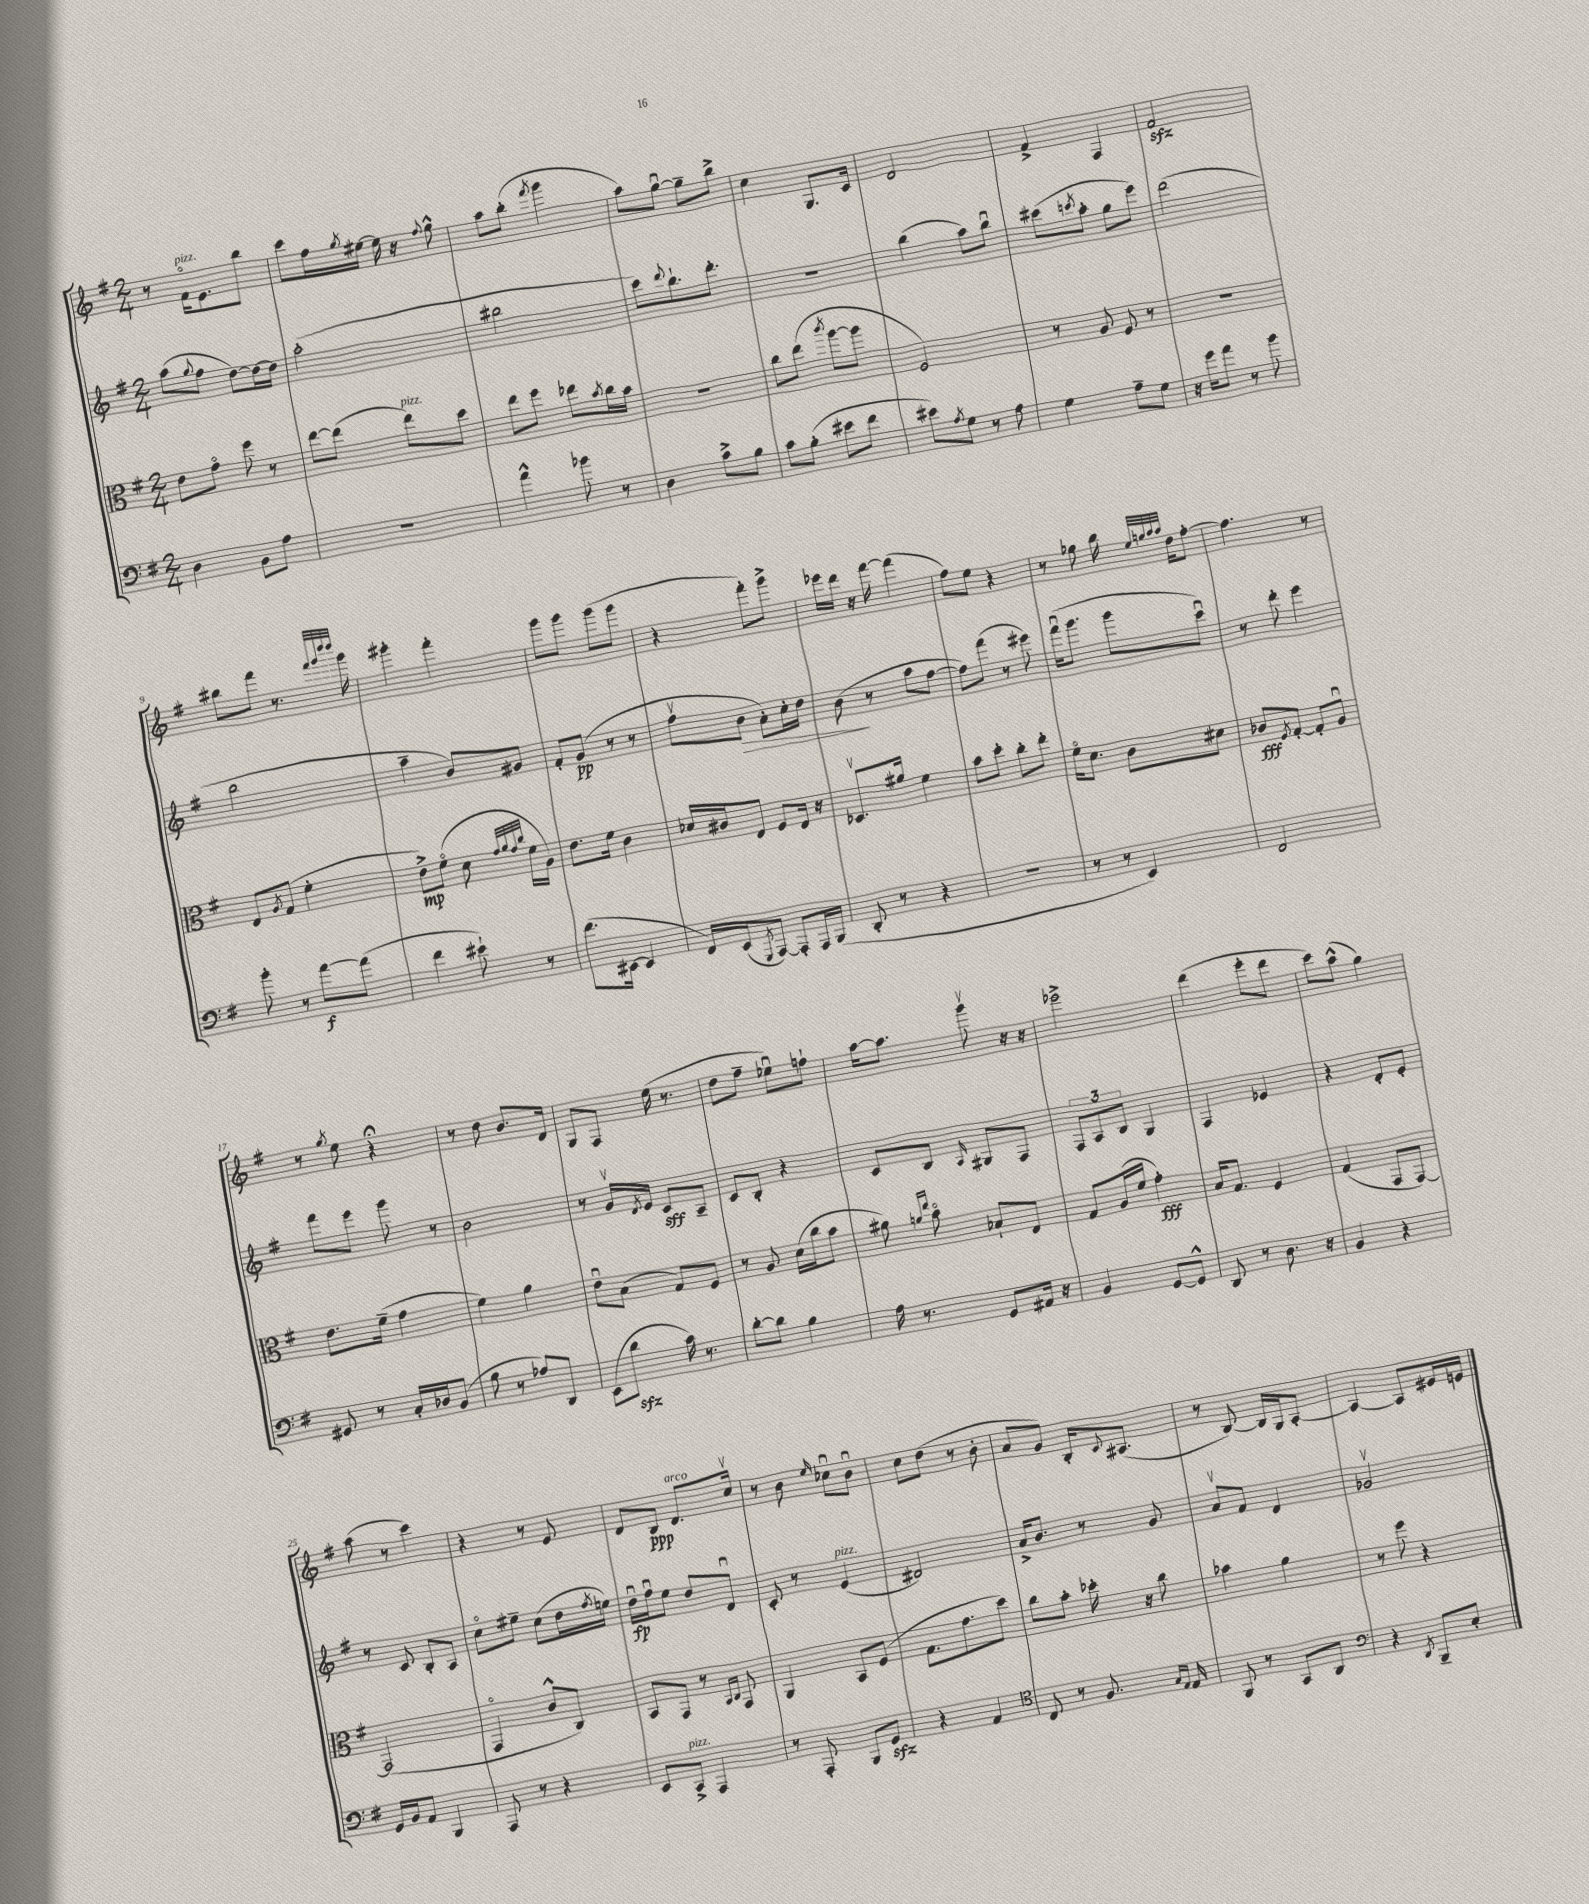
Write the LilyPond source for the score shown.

<<
\new StaffGroup <<
\new Staff = "s0" {
    \clef treble \key g \major \numericTimeSignature \time 2/4
    r8 fis'16\flageolet^\markup { \italic "pizz." } e'8. b''8 |
    c'''8 fis''16 \acciaccatura { g''8 } eis''16~ eis''16 r16 \appoggiatura { fis''8 } g''8-^ |
    a''8 b''8-.( \acciaccatura { fis'''8 } g'''4 |
    a''8) g''8~\downbow g''8-- b''8-> |
    c''4 g8. c'16 |
    d'2 |
    fis'4-> fis4 |
    fis'2\sfz |
    bis''8 fis'''8 r8. \grace { fis'''32 g'''32 d''''32 d''''32 } g'''16 |
    gis'''4-. fis'''4-. |
    g'''8 g'''8 g'''8( g'''8 |
    r4 fis'''8-.) g'''8-> |
    ees'''16 d'''16 r16 fis'''16~ fis'''4( |
    fis''8) e''8 r4 |
    r8 ges''8 b''16 \grace { e''32 g''32 a''32 a''32 } d''16 fis''8~-. |
    fis''4. r8 |
    r8 \acciaccatura { g''8 } e''8 r4\fermata |
    r8 d''8 b'8. d'16 |
    g8 fis8 e''16( r8. |
    d''8 fis''8-- ees''8\downbow) f''8-! |
    a''16~ a''8. g'''8\upbow r16 r16 |
    ees'''2-> |
    d'''4( e'''8-. d'''8 |
    c'''8) a''8-^( g''4) |
    a''8( r8 c'''4) |
    r4 r8 e'8 |
    d'8 b8\ppp d'8.^\markup { \italic "arco" } c''16\upbow |
    r8 b'8 \grace { e''16 } ces''8\downbow b'8\downbow |
    c''8 d''8( r8 b'8-. |
    a'8 g'8) b16-. \appoggiatura { c'8 } ais8.( |
    r8 b8~) b16 g16 a8~-. |
    a4~ a8 eis'16 e'16 \bar "|." |
}
\new Staff = "s1" {
    \clef treble \key g \major \numericTimeSignature \time 2/4
    a''8( \appoggiatura { g''8 } fis''8 d''8~) d''16~ d''16 |
    a''2-.( |
    bis''2 |
    c'''8) \appoggiatura { d'''8 } b''8.-! d'''8.-. |
    R2 |
    b''4( a''8) b''8\downbow |
    cis'''8( \acciaccatura { c'''8 } a''8-. g''8 e'''8) |
    d'''2( |
    b''2 |
    a''4-- b'8) gis'8 |
    fis'8-. g'8\pp( r8 r8 |
    fis''8\upbow b'8\> a'8-.) c''16-. d''16 |
    b'8\!( r8 a''8 fis''8~ |
    fis''8) fis'''8( r8 eis'''8) |
    fis'''16\downbow( g'''8. g'''8 c'''8\downbow) |
    r8 d'''8-. e'''4 |
    fis'''8 e'''8 g'''8 r8 |
    b'2 |
    r8 g'16\upbow \acciaccatura { d'8 } e'16 c'8\sff a8-- |
    c'8 b8-. r4 |
    c'8 b8 \grace { a16 } gis8 fis8 |
    \tuplet 3/2 { fis8 a8 b8 } g4 |
    fis4 ees'4 |
    r4 d'8-. e'8-. |
    r8 c'8 b8-. a8 |
    c''8\flageolet eis''8-- c''8( d''16 \acciaccatura { fis''8 } e''16) |
    d''16\downbow\fp fis''16\downbow e''8 d''8 d'8\downbow |
    c'8-. r8 e'4^\markup { \italic "pizz." }( |
    dis'2) |
    a'16-> b'8. r8 g'8 |
    a'8\upbow fis'8 d'4 |
    ges'2\upbow \bar "|." |
}
\new Staff = "s2" {
    \clef alto \key g \major \numericTimeSignature \time 2/4
    e'8 g'8\flageolet fis''8 r8 |
    e''8~ e''8( e''8^\markup { \italic "pizz." }) d''8 |
    e''8 fis''8 ees''8 \acciaccatura { b'8 } c''16 b'16 |
    R2 |
    c''8 e''8( \acciaccatura { c'''8 } a''8~ a''8 |
    fis2) |
    r8 a8 fis8 r8 |
    R2 |
    e8 \acciaccatura { a8 } g8( fis'4-. |
    e'8->\mp) fis'8\flageolet( d'8 \grace { g'32 a'32 g'32 c''32 } fis'16 a16) |
    e'8. fis'16 c'4 |
    des'16 cis'16 e8 fis8 e16 r16 |
    des8.\upbow ais'16 fis'4 |
    b'8 d''8-. c''8-. e''8-. |
    fis'16\flageolet d'8. c'8 dis'8 |
    ces'8\fff \acciaccatura { fis8 } g8~-. g8-. a8\downbow |
    e'8. fis'16--( g'4 |
    fis'4) a'4 |
    e'8\downbow b8( g8) fis8 |
    r8 a8 d'16( c''16 b'8 |
    ais'8) \grace { a'16 e''16 } b'8\flageolet bes8-! e8 |
    g8 a16( fis'16 g'4-.\fff) |
    b16 g8. fis4 |
    g4( g,8 g,8~) |
    g,2( |
    g,4\flageolet c'8-^ c8) |
    b,8 g,8 r8 \grace { b,16 c16 } g,8 |
    a,4 b,8 fis8( |
    g8. g'8. d''8) |
    c''8 b'8-. des''16-. r16 c''8 |
    bes'4 a'4 |
    r8 fis''8 r4 \bar "|." |
}
\new Staff = "s3" {
    \clef bass \key g \major \numericTimeSignature \time 2/4
    d4 b,8 a8 |
    r2 |
    a'4-^ bes'8 r8 |
    d4 c'8-> b8 |
    c'8 b8-.( eis'8 fis'8 |
    eis'8) \acciaccatura { a8 } g8 r8 a8 |
    g4 a8-- g8 |
    r16 g'16 a'8 r8 b'8 |
    b'8-. r8 a'8~\f a'8( |
    fis'4 eis'8-!) r8 |
    fis'8.( eis,16~ eis,4 |
    fis,16) e,16( \acciaccatura { g,,8 } a,,8~) a,,8-. a,,16 b,,16( |
    d,8-. r8 r4 |
    R2 |
    r8 r8 e,4) |
    fis,2 |
    gis,8 r8 c16-. des16 b,8( |
    b8 r8 aes8) d,8 |
    e,8( d'8\sfz c'16) r8. |
    d'8~-. d'8 b4 |
    a16 r8. g,8 ais,16 r16 |
    b,4 g,8~ g,8-^ |
    d,8 r8 d8. r16 |
    b,4 r4 |
    g,16 b,16 a,8 b,,4 |
    a,,8 r8 r4 |
    e,8 c,8->^\markup { \italic "pizz." } a,,4 |
    r8 a,,8-. b,,8 g,8\sfz |
    r4 a,4 |
    \clef tenor c8 r8 fis8. \grace { g16 e16 } e16 |
    fis,8 r8 g,8 a,8 |
    \clef bass r4 \acciaccatura { d,8 } b,,8-- e8-. \bar "|." |
}
>>
>>
